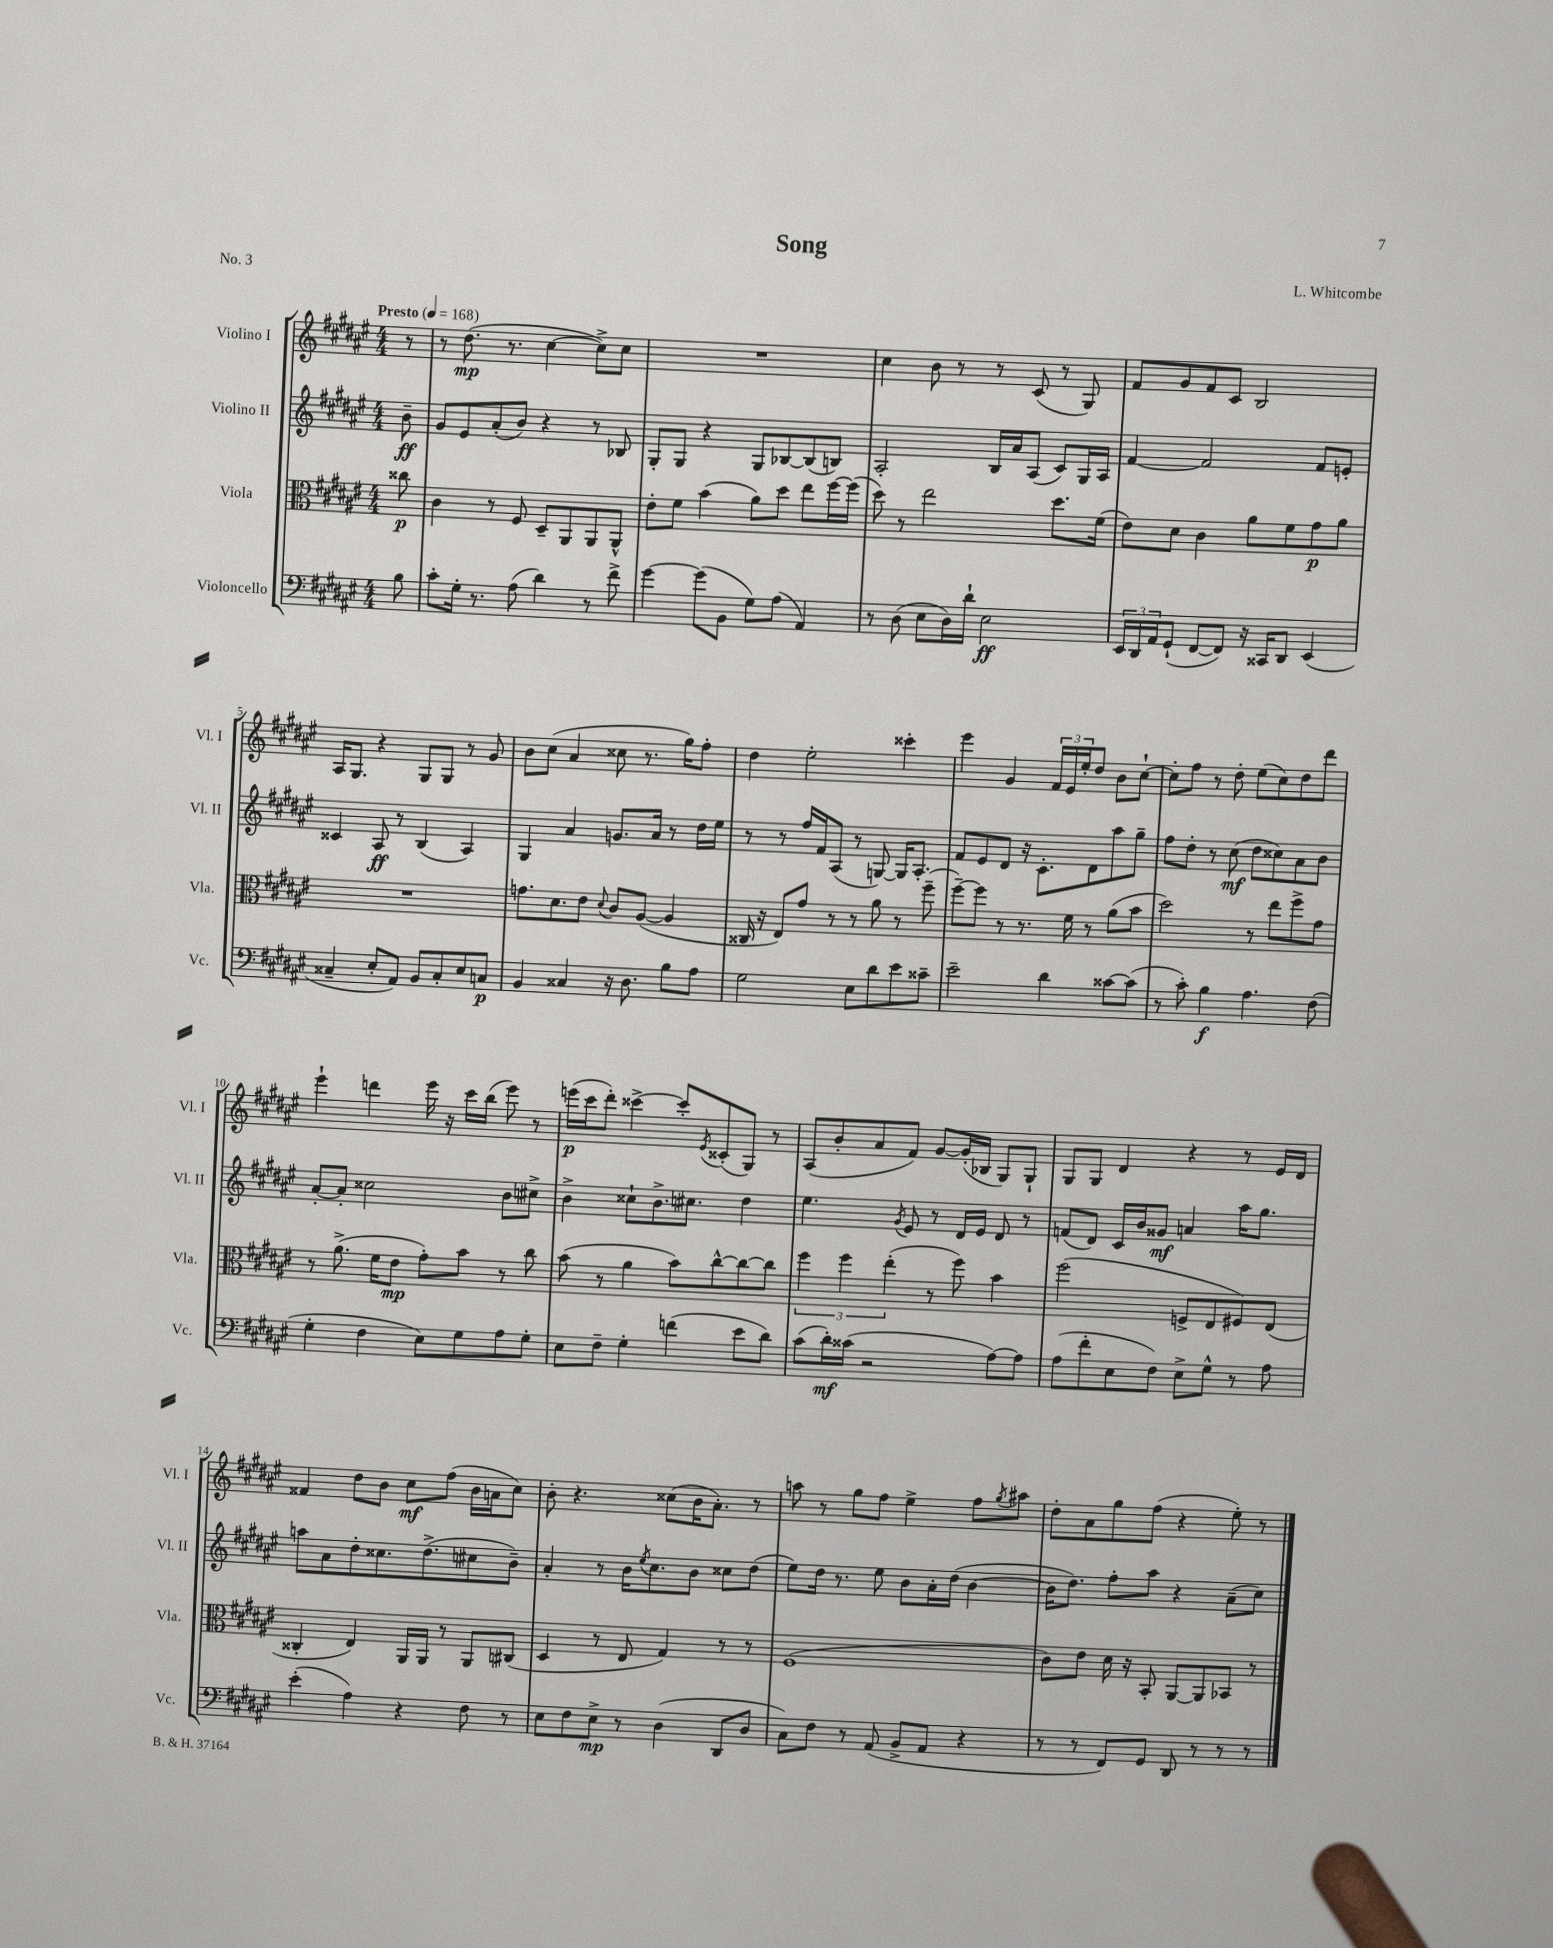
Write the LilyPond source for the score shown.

\header { title = "Song" composer = "L. Whitcombe" piece = "No. 3" }
<<
\new StaffGroup <<
\new Staff = "s0" \with { instrumentName = "Violino I" shortInstrumentName = "Vl. I" } {
    \clef treble \key fis \major \numericTimeSignature \time 4/4 \partial 8 \tempo "Presto" 4 = 168
    r8 |
    r8 dis''8.\mp( r8. cis''4~ cis''8->) cis''8 |
    R1 |
    cis''4 b'8 r8 r8 cis'8( r8 gis8) |
    fis'8 gis'8 fis'8 cis'8 b2 |
    ais16 gis8. r4 gis8 gis8 r8 gis'8 |
    b'8 cis''8( ais'4 cisis''8 r8. gis''16) fis''8-. |
    dis''4 eis''2-. cisis'''4-. |
    eis'''4 gis'4 \tuplet 3/2 { fis'16 eis'16 eis''16-. } dis''8 b'8 cis''8~-! |
    cis''8-. fis''8 r8 dis''8-. eis''8( cis''8) dis''8 dis'''8 |
    eis'''4-! d'''4 eis'''16 r16 cis'''16 b''16( eis'''8) r8 |
    e'''16\p( cis'''16 dis'''8-.) cisis'''4~-> cisis'''8-. \acciaccatura { eis'8 } cisis'8-.( gis8) r8 |
    ais8( b'8-. ais'8 fis'8) gis'8~ gis'16-.( bes16 gis8) gis8-! |
    gis8 gis8 dis'4 r4 r8 eis'16 dis'16 |
    fisis'4 dis''8 b'8 cis''8\mf fis''8( b'16 a'16 cis''8) |
    b'8-. r4. cisis''8( b'16 ais'8.-.) r8 |
    a''8 r8 gis''8 fis''8 eis''4-> fis''8 \acciaccatura { gis''8 } ais''8 |
    dis''8-. ais'8 gis''8 fis''8( r4 eis''8-.) r8 \bar "|." |
}
\new Staff = "s1" \with { instrumentName = "Violino II" shortInstrumentName = "Vl. II" } {
    \clef treble \key fis \major \numericTimeSignature \time 4/4 \partial 8
    b'8--\ff |
    gis'8 eis'8 ais'8-.( b'8) r4 r8 bes8 |
    gis8-. gis8 r4 gis8 bes8~ bes8( b8) |
    ais2-. b16 ais'16 ais8( cis'8) gis16 ais16 |
    fis'4~ fis'2 fis'8 e'8-. |
    cisis'4 ais8\ff r8 b4( ais4) |
    gis4 ais'4 g'8. ais'16 r8 dis''16 eis''16 |
    r8 r8 fis''16 fis'16 ais8( r8 g8~) g16 ais8.-. |
    fis'8 eis'8 dis'8 r16 cis'8.-. dis'8 ais''8 gis''8-- |
    fis''8 dis''8-. r8 cis''8\mf( dis''8 cisis''8) ais'8 b'8 |
    ais'8~-. ais'8-. cisis''2 b'8 cis''8-> |
    b'4-> cisis''8-! b'8.-> cis''8. dis''4 |
    eis''4. \acciaccatura { gis'8 } eis'8 r8 dis'16 eis'16 dis'8 r8 |
    f'8( dis'8) cis'16 b'16 gisis'8\mf a'4 ais''16 gis''8. |
    a''8 ais'8 dis''8-. cisis''8. dis''8.->( cis''8 b'8--) |
    ais'4-. r8 b'16 \acciaccatura { eis''8 } cis''8. b'8 cisis''8 dis''8( |
    eis''8) dis''16 r8. eis''8 b'8 ais'16-. dis''16( b'4~ |
    b'16 dis''8.) fis''8-. ais''8 r4 ais'8--( cis''8) \bar "|." |
}
\new Staff = "s2" \with { instrumentName = "Viola" shortInstrumentName = "Vla." } {
    \clef alto \key fis \major \numericTimeSignature \time 4/4 \partial 8
    cisis''8\p |
    cis'4 r8 fis8 dis8-- ais,8 ais,8 ais,8-^ |
    eis'8-. fis'8 b'4( ais'8) dis''8 eis''8 fis''16~ fis''16( |
    dis''8) r8 eis''2 dis''8. fis'16( |
    eis'8) dis'8 cis'4 ais'8 fis'8 gis'8\p ais'8 |
    R1 |
    g'8. dis'8. eis'8 \appoggiatura { dis'8 } cis'8 ais8~( ais4 |
    cisis16 r16 eis8) gis'8 r8 r8 ais'8 r8 fis''8--( |
    fis''8~--) fis''8 r8 r8. fis'16 r8 ais'8( b'8 |
    dis''2) r8 eis''8 fis''8-> gis'8 |
    r8 ais'8.->( fis'16 eis'8\mp gis'8-.) b'8 r8 cis''8 |
    b'8( r8 ais'4 b'8) cis''8~-^ cis''8~ cis''8 |
    \tuplet 3/2 { fis''4 fis''4 eis''4-.( } r8 fis''8) b'4 |
    fis''2( f8-> eis8 fis8) eis8( |
    cisis4-. eis4) ais,16 ais,16 r8 ais,8 cis8( |
    dis4 r8 eis8 gis4) r8 r8 |
    fis1( |
    cis'8) eis'8 dis'16 r16 b,8-. ais,8~ ais,8 bes,8 r8 \bar "|." |
}
\new Staff = "s3" \with { instrumentName = "Violoncello" shortInstrumentName = "Vc." } {
    \clef bass \key fis \major \numericTimeSignature \time 4/4 \partial 8
    b8 |
    cis'8-. gis16-. r8. ais8( dis'4) r8 fis'8-> |
    gis'4~ gis'8( b,8 gis8) ais8( ais,4) |
    r8 dis8( eis8 dis16) dis'16-! eis2\ff |
    \tuplet 3/2 { eis,16 dis,16 ais,16 } gis,8-!( fis,8~ fis,8) r16 cisis,16 dis,8 eis,4( |
    cisis4-- eis8-. ais,8) b,8 cisis8-. eis8 c8\p |
    b,4 cisis4 r16 dis8. b8 ais8 |
    gis2 eis8 dis'8 eis'8 cisis'8-- |
    eis'2-- dis'4 cisis'8~ cisis'8( |
    r8 cis'8-.) b4\f ais4. fis8( |
    gis4-. fis4 eis8) gis8 ais8 gis8-. |
    eis8 fis8-- gis4-. f'4( eis'8 dis'8) |
    cis'8( dis'16-.\mf) cisis'16( r2 ais8~) ais8 |
    ais8( fis'8-. eis8 fis8) eis8-> gis8-^ r8 ais8 |
    eis'4-.( ais4) r4 fis8 r8 |
    eis8 fis8 eis8->\mp r8 dis4( dis,8 dis8 |
    cis8) fis8 r8 ais,8( b,8-> ais,8 r4 |
    r8 r8 fis,8) gis,8 dis,8 r8 r8 r8 \bar "|." |
}
>>
>>
